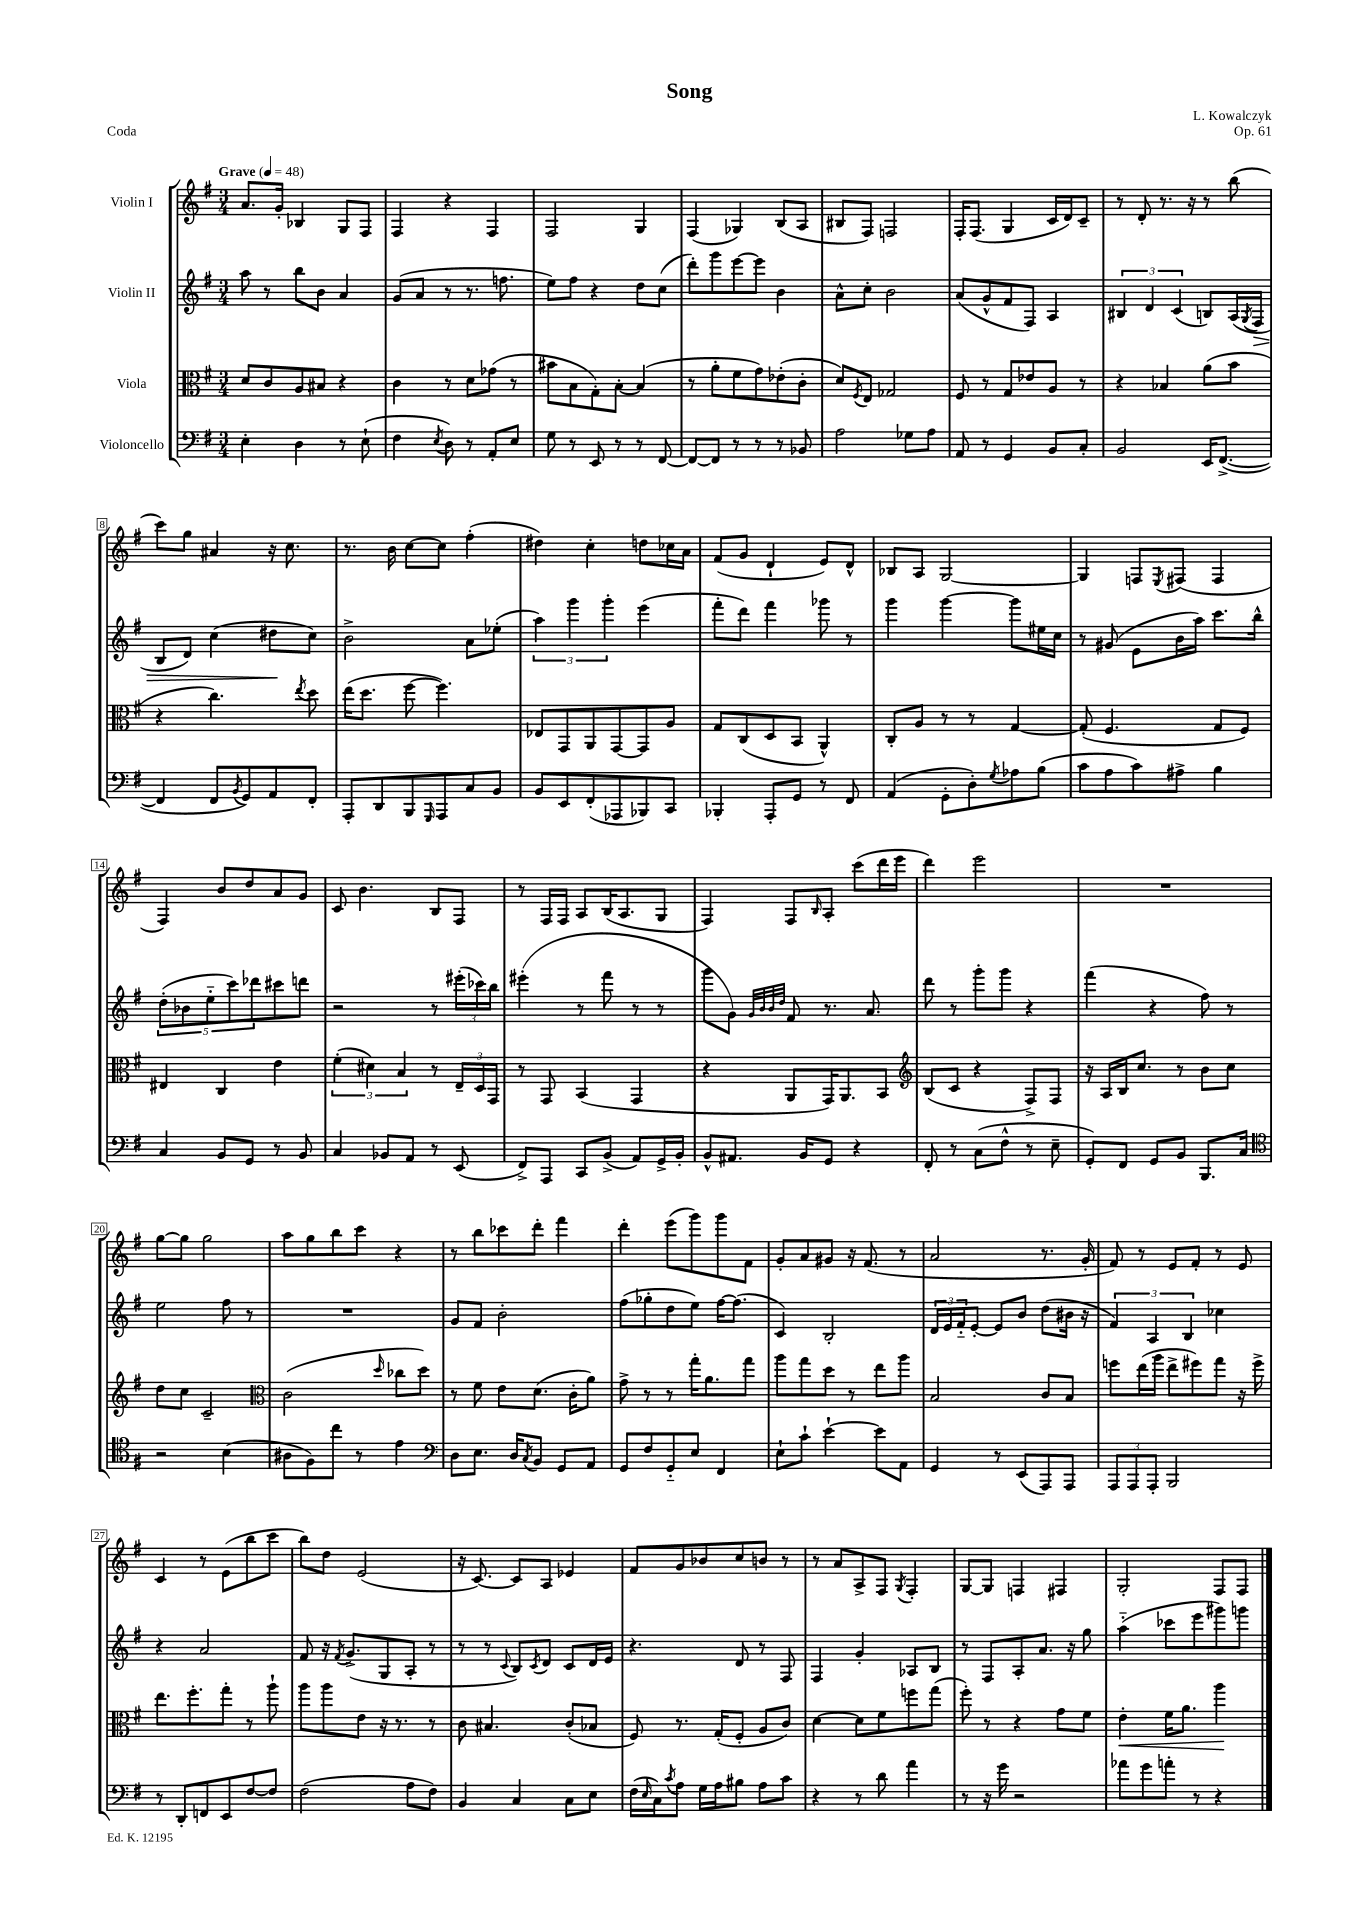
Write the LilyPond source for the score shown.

\header { title = "Song" composer = "L. Kowalczyk" opus = "Op. 61" piece = "Coda" }
<<
\new StaffGroup <<
\new Staff = "s0" \with { instrumentName = "Violin I" } {
    \clef treble \key g \major \numericTimeSignature \time 3/4 \tempo "Grave" 4 = 48
    a'8. g'16-. bes4 g8 fis8 |
    fis4 r4 fis4 |
    fis2 g4 |
    fis4( ges4) b8( a8 |
    bis8 fis8) f2 |
    fis16-. fis8.( g4 c'16 d'16) c'8-- |
    r8 d'8-. r8. r16 r8 b''8( |
    c'''8) g''8 ais'4 r16 c''8. |
    r8. b'16 c''8~ c''8 fis''4-.( |
    dis''4) c''4-. d''8 ces''16 a'16 |
    fis'8( g'8 d'4-! e'8) d'8-^ |
    bes8 a8 g2~ |
    g4 f8 \acciaccatura { e8 } fis8( fis4 |
    fis4) b'8 d''8 a'8 g'8 |
    c'8 b'4. b8 fis8 |
    r8 fis16 fis16 a8 b16( a8. g8 |
    fis4) fis8 \grace { b16 } a8-. c'''8( d'''16 e'''16 |
    d'''4) e'''2 |
    R2. |
    g''8~ g''8 g''2 |
    a''8 g''8 b''8 c'''8 r4 |
    r8 b''8 ces'''8 d'''8-. fis'''4 |
    d'''4-. e'''8( g'''8) g'''8 fis'8 |
    g'8-. a'8 gis'8 r16 fis'8.( r8 |
    a'2 r8. g'16-. |
    fis'8) r8 e'8 fis'8-. r8 e'8 |
    c'4 r8 e'8( b''8 c'''8 |
    b''8) d''8 e'2( |
    r16 c'8.~) c'8 a8 ees'4 |
    fis'8 g'8 bes'8 c''8 b'8 r8 |
    r8 a'8 a8-> fis8 \acciaccatura { g8 } fis4-. |
    g8~ g8 f4 fis4 |
    g2-. fis8 fis8 \bar "|." |
}
\new Staff = "s1" \with { instrumentName = "Violin II" } {
    \clef treble \key g \major \numericTimeSignature \time 3/4
    a''8 r8 b''8 b'8 a'4 |
    g'8( a'8 r8 r8. f''8. |
    e''8) fis''8 r4 d''8 c''8( |
    d'''8-.) g'''8 e'''8~ e'''8 b'4 |
    a'8-^ c''8-. b'2 |
    a'8( g'8-^ fis'8 fis8) a4 |
    \tuplet 3/2 { bis4 d'4 c'4( } b8) a16( \acciaccatura { g8 } fis16\> |
    b8 d'8) c''4( dis''8\! c''8) |
    b'2-> a'8 ees''8-.( |
    \tuplet 3/2 { a''4) g'''4 g'''4-. } e'''4( |
    fis'''8-. d'''8) fis'''4 ges'''8 r8 |
    g'''4 g'''4~ g'''8 eis''16 c''16 |
    r8 gis'8( e'8 b'16 a''16) c'''8. b''16-^ |
    \tuplet 5/4 { d''8-.( bes'8 e''8-_ c'''8) des'''8 } cis'''8 d'''8 |
    r2 r8 \tuplet 3/2 { eis'''16-.( ces'''16) b''16 } |
    eis'''4-.( r8 fis'''8 r8 r8 |
    g'''8 g'8) \grace { g'32 b'32 b'32 d''32 } fis'8 r8. a'8. |
    d'''8 r8 g'''8-. g'''8 r4 |
    fis'''4( r4 fis''8) r8 |
    e''2 fis''8 r8 |
    R2. |
    g'8 fis'8 b'2-. |
    fis''8( ges''8-. d''8 e''8) fis''16~ fis''8.( |
    c'4) b2-. |
    \tuplet 3/2 { d'16 e'16 fis'16-_ } e'8~-. e'8 b'8 d''8( bis'16 r16 |
    \tuplet 3/2 { fis'4) a4 b4 } ces''4 |
    r4 a'2 |
    fis'8 r16 \acciaccatura { fis'8 } g'8.->( g8 a8-. r8 |
    r8 r8 \appoggiatura { c'8 } b8) \acciaccatura { c'8 } d'8 c'8 d'16 e'16 |
    r4. d'8 r8 fis8 |
    fis4 g'4-. aes8 b8 |
    r8 fis8 a8-. a'8. r16 g''8 |
    a''4-_( ces'''8 e'''8 gis'''8) g'''8 \bar "|." |
}
\new Staff = "s2" \with { instrumentName = "Viola" } {
    \clef alto \key g \major \numericTimeSignature \time 3/4
    d'8 c'8 a8 bis8 r4 |
    c'4 r8 d'8 ges'8( r8 |
    bis'8 b8 g8-.) b8~-. b4( |
    r8 a'8-. fis'8 g'8) ees'8-.( c'8-. |
    d'8) \acciaccatura { fis8 } e8 ges2 |
    fis8 r8 g8 ees'8 a8 r8 |
    r4 bes4 a'8( b'8 |
    r4 c''4.) \acciaccatura { e''8 } d''8 |
    e''16( d''8. fis''8~ fis''4.) |
    ees8 g,8 a,8 g,8~ g,8 a8 |
    g8 c8( d8 b,8 a,4-^) |
    c8-. a8 r8 r8 g4~ |
    g8-.( fis4. g8 fis8) |
    eis4 c4 e'4 |
    \tuplet 3/2 { fis'4-.( dis'4) b4 } r8 \tuplet 3/2 { e16-- d16 g,16 } |
    r8 g,8 b,4( g,4 |
    r4 a,8 g,16) a,8. b,8 |
    \clef treble b8( c'8 r4 fis8->) fis8 |
    r16 a16 b16 c''8. r8 b'8 c''8 |
    d''8 c''8 c'2-- |
    \clef alto c'2( \grace { d''16 } ces''8 d''8) |
    r8 fis'8 e'8 d'8.( c'16-. a'8) |
    g'8-> r8 r8 g''16-. a'8. g''8 |
    a''8 g''8 d''8 r8 e''8 a''8 |
    b2 c'8 b8 |
    f''8 e''16( a''16 e''8-> fis''8) g''8 r16 fis''16-> |
    e''8. fis''8.-. g''8-. r8 a''8-! |
    a''8 a''8 e'8 r16 r8. r8 |
    c'8 bis4. c'8-.( bes8 |
    fis8) r8. g16-.( fis8-. a8 c'8) |
    d'4~ d'8 fis'8 f''8 g''8( |
    fis''8-.) r8 r4 g'8 fis'8 |
    e'4-.\< fis'16 a'8. a''4\! \bar "|." |
}
\new Staff = "s3" \with { instrumentName = "Violoncello" } {
    \clef bass \key g \major \numericTimeSignature \time 3/4
    e4-. d4 r8 e8-!( |
    fis4 \acciaccatura { e8 } d8) r8 a,8-. e8 |
    g8 r8 e,8 r8 r8 fis,8~ |
    fis,8~ fis,8 r8 r8 r8 bes,8 |
    a2 ges8 a8 |
    a,8 r8 g,4 b,8 c8-. |
    b,2 e,16 fis,8.~->( |
    fis,4 fis,8 \acciaccatura { b,8 } g,8) a,8 fis,8-. |
    a,,8-. d,8 b,,8 \grace { g,,16 } a,,8 c8 b,8 |
    b,8 e,8 fis,8-.( aes,,8 bes,,8) c,8 |
    bes,,4-. a,,8-. g,8 r8 fis,8 |
    a,4( g,8-. d8-.) \acciaccatura { g8 } aes8 b8( |
    c'8 a8 c'8) ais8-> b4 |
    c4 b,8 g,8 r8 b,8 |
    c4 bes,8 a,8 r8 e,8( |
    fis,8->) a,,8 c,8 b,8->( a,8) g,16-> b,16-. |
    b,8-^ ais,8. b,16 g,8 r4 |
    fis,8-. r8 c8( fis8-^ r8 e8-- |
    g,8-.) fis,8 g,8 b,8 b,,8. c16 |
    \clef tenor r2 b4( |
    ais8 fis8) c''8 r8 e'4 |
    \clef bass d8 e8. d16 \acciaccatura { c8 } b,8 g,8 a,8 |
    g,8 fis8 g,8-_ e8 fis,4 |
    e8-! c'8-! e'4~-! e'8 a,8 |
    g,4 r8 e,8( a,,8) a,,8 |
    \tuplet 3/2 { a,,8 a,,8 a,,8-. } b,,2 |
    r8 d,8-. f,8 e,8 fis8~ fis8 |
    fis2( a8 fis8) |
    b,4 c4 c8 e8 |
    fis16( \grace { e16 } c16) \acciaccatura { c'8 } a8 g16 a16 bis8 a8 c'8 |
    r4 r8 d'8 a'4 |
    r8 r16 g'16 r2 |
    aes'8 g'8 a'8-. r8 r4 \bar "|." |
}
>>
>>
\layout { \context { \Score \override BarNumber.stencil = #(make-stencil-boxer 0.1 0.3 ly:text-interface::print) } }
